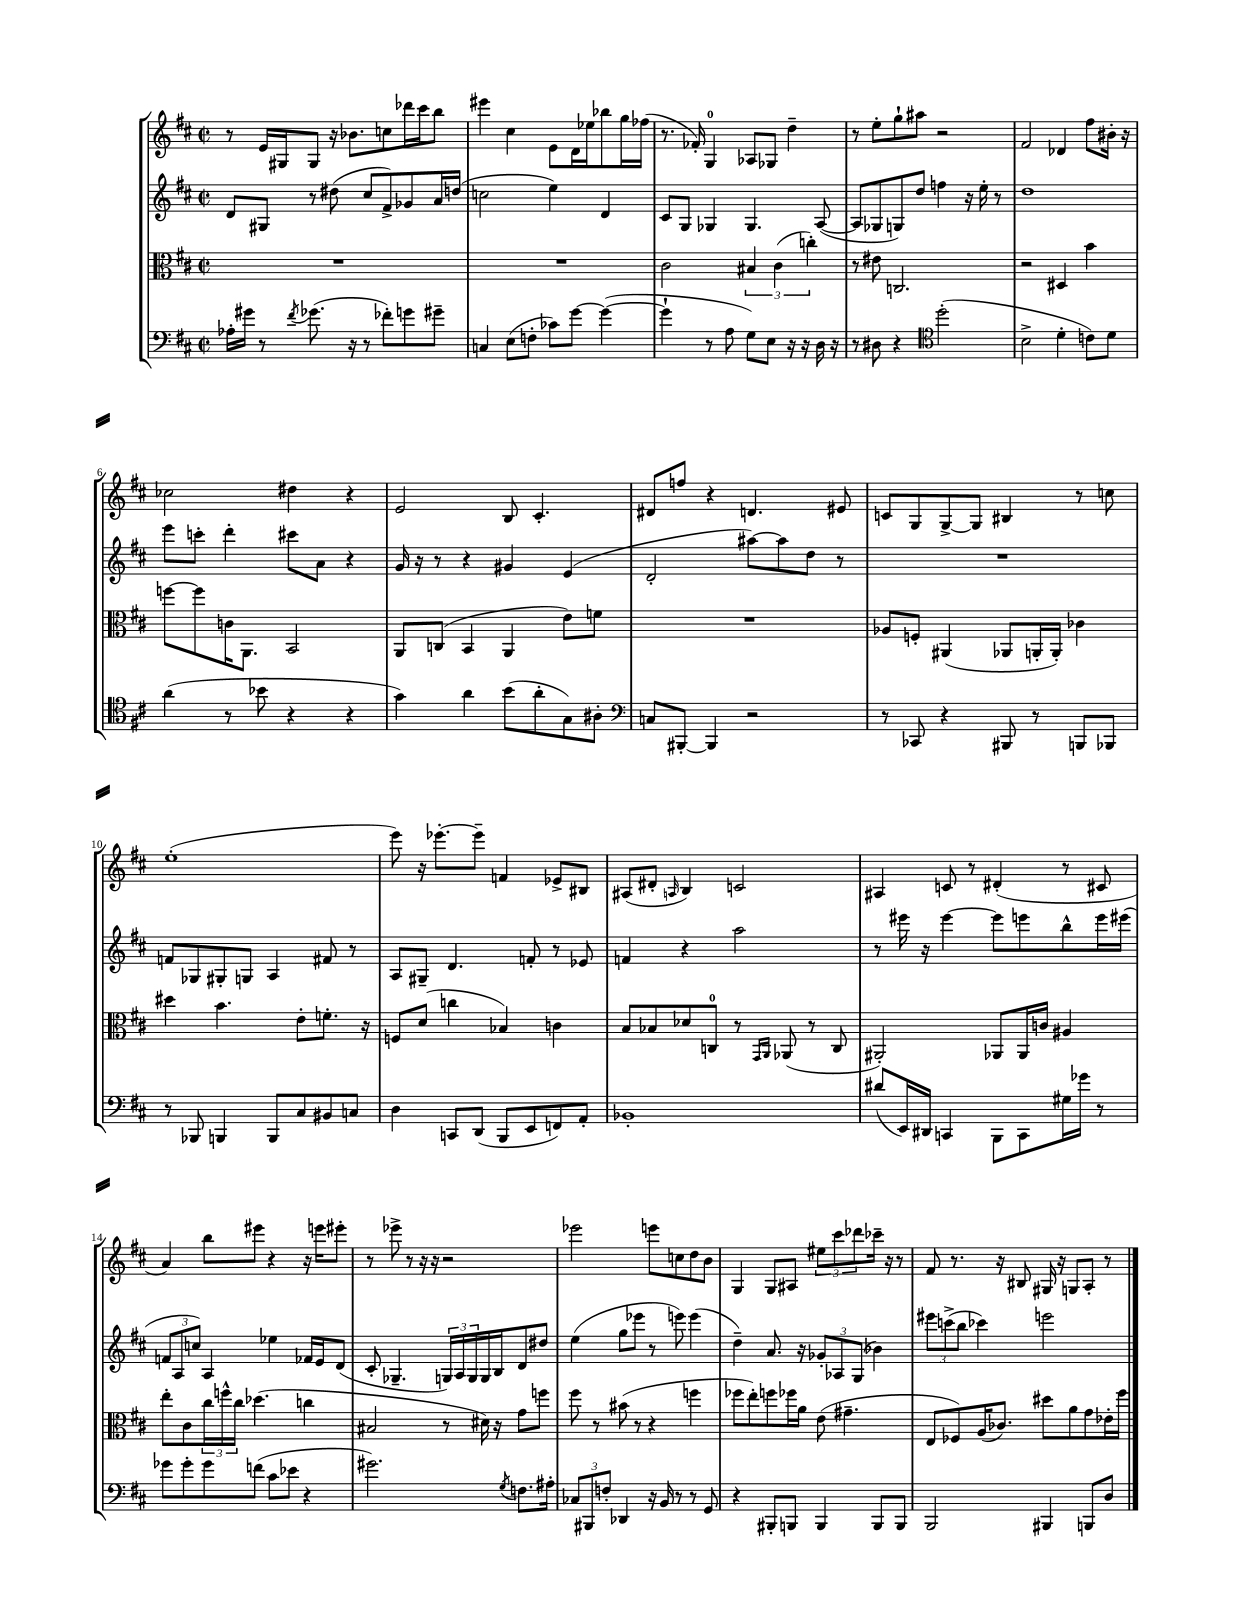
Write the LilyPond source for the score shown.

<<
\new StaffGroup <<
\new Staff = "s0" {
    \clef treble \key d \major \defaultTimeSignature \time 2/2
    r8 e'16 gis16 gis8 r16 bes'8. c''8 des'''16 cis'''16 b''8 |
    eis'''4 cis''4 e'8 d'16 ees''16 bes''8 g''16 fes''16( |
    r8. fes'16-.) g4-0 aes8 ges8 d''4-- |
    r8 e''8-. g''8-! ais''8 r2 |
    fis'2 des'4 fis''8 bis'16-. r16 |
    ces''2 dis''4 r4 |
    e'2 b8 cis'4.-. |
    dis'8 f''8 r4 d'4. eis'8 |
    c'8 g8 g8~-> g8 bis4 r8 c''8 |
    e''1-.( |
    e'''8) r16 ees'''8.~-. ees'''8-- f'4 ees'8-> bis8 |
    ais8( dis'8-. \grace { a16 } b4) c'2 |
    ais4 c'8 r8 dis'4-.( r8 cis'8 |
    a'4) b''8 eis'''8 r4 r16 e'''16 eis'''8-. |
    r8 ees'''8-> r8 r16 r16 r2 |
    ees'''2 e'''8 c''8 d''8 b'8 |
    g4 g8 ais8 \tuplet 3/2 { eis''8 cis'''8 des'''8 } ces'''16-- r16 r8 |
    fis'8 r8. r16 bis8 gis16 r16 g8 a8-. r8 \bar "|." |
}
\new Staff = "s1" {
    \clef treble \key d \major \defaultTimeSignature \time 2/2
    d'8 gis8 r8 dis''8( cis''8 fis'8->) ges'8 a'16 d''16( |
    c''2 e''4) d'4 |
    cis'8 g8 ges4 ges4. a8~( |
    a8 ges8 g8) d''8 f''4 r16 e''16-. r8 |
    d''1 |
    e'''8 c'''8-. d'''4-. cis'''8 a'8 r4 |
    g'16 r16 r8 r4 gis'4 e'4( |
    d'2-. ais''8~) ais''8 d''8 r8 |
    R1 |
    f'8 ges8 gis8-. g8 a4 fis'8 r8 |
    a8 gis8-- d'4. f'8-. r8 ees'8 |
    f'4 r4 a''2 |
    r8 eis'''16 r16 eis'''4~ eis'''8 e'''8 b''8-^ e'''16 eis'''16( |
    \tuplet 3/2 { f'8 a8 c''8) } a4 ees''4 fes'16 e'16 d'8( |
    cis'8-. ges4.-- \tuplet 3/2 { g16) a16 g16 } g16 b16 d'8 dis''8 |
    e''4( g''8 ees'''8 r8 e'''8) e'''4( |
    d''4--) a'8. r16 \tuplet 3/2 { ges'8-. aes8 g8( } bes'4) |
    \tuplet 3/2 { eis'''8 c'''8->( b''8 } ces'''4) e'''2 \bar "|." |
}
\new Staff = "s2" {
    \clef alto \key d \major \defaultTimeSignature \time 2/2
    R1 |
    R1 |
    cis'2 \tuplet 3/2 { bis4 cis'4( c''4-.) } |
    r8 eis'8 c2. |
    r2 dis4 b'4 |
    f''8~ f''8 c'16 a,8. b,2 |
    a,8 c8( b,4 a,4 e'8) f'8 |
    R1 |
    aes8 f8-. ais,4( aes,8 a,16-. a,16-.) ces'4 |
    dis''4 b'4. e'8-. f'8.-. r16 |
    f8 d'8( c''4 bes4) c'4 |
    b8 bes8 des'8 c8-0 r8 \grace { g,16 a,16 } aes,8( r8 c8 |
    ais,2-.) aes,8 aes,16 c'16 ais4 |
    e''8-. cis'8 \tuplet 3/2 { cis''16 f''16-^ cis''16 } des''4.( c''4 |
    bis2 r8 dis'16) r16 g'8 f''8 |
    fis''8 r8 bis'8( r8 r4 f''4 |
    fes''8 e''8-.) f''8 fes''16 a'16 e'8( gis'4.-- |
    e8 fes8) a16( ces'8.) dis''8 a'8 g'8 ees'16-. fis''16 \bar "|." |
}
\new Staff = "s3" {
    \clef bass \key d \major \defaultTimeSignature \time 2/2
    aes16-. gis'16 r8 \acciaccatura { fis'8 } ges'8.( r16 r8 fes'8-.) g'8 gis'8-- |
    c4 e8( f8-. ces'8) g'8~ g'4~( |
    g'4-! r8 a8 g8) e8 r16 r16 d16 r16 |
    r8 dis8 r4 \clef tenor d''2-.( |
    b2-> d'4-. c'8) d'8 |
    a'4( r8 bes'8 r4 r4 |
    g'4) a'4 b'8( a'8-. g8) ais8-. |
    \clef bass c8 bis,,8~-. bis,,4 r2 |
    r8 ces,8 r4 bis,,8 r8 b,,8 bes,,8 |
    r8 bes,,8 b,,4 b,,8 cis8 bis,8 c8 |
    d4 c,8 d,8( b,,8 e,8 f,8) a,8-. |
    bes,1-. |
    dis'8( e,16) dis,16 c,4 b,,8 c,8 gis16 ges'16 r8 |
    ges'8 ges'8-. ges'8 f'8( cis'8 ees'8 r4 |
    gis'2.) \acciaccatura { g8 } f8. ais16-. |
    \tuplet 3/2 { ces8 bis,,8 f8-. } des,4 r16 b,16 r8 r8 g,8 |
    r4 bis,,8-. b,,8 b,,4 b,,8 b,,8 |
    b,,2 bis,,4 b,,8 d8 \bar "|." |
}
>>
>>
